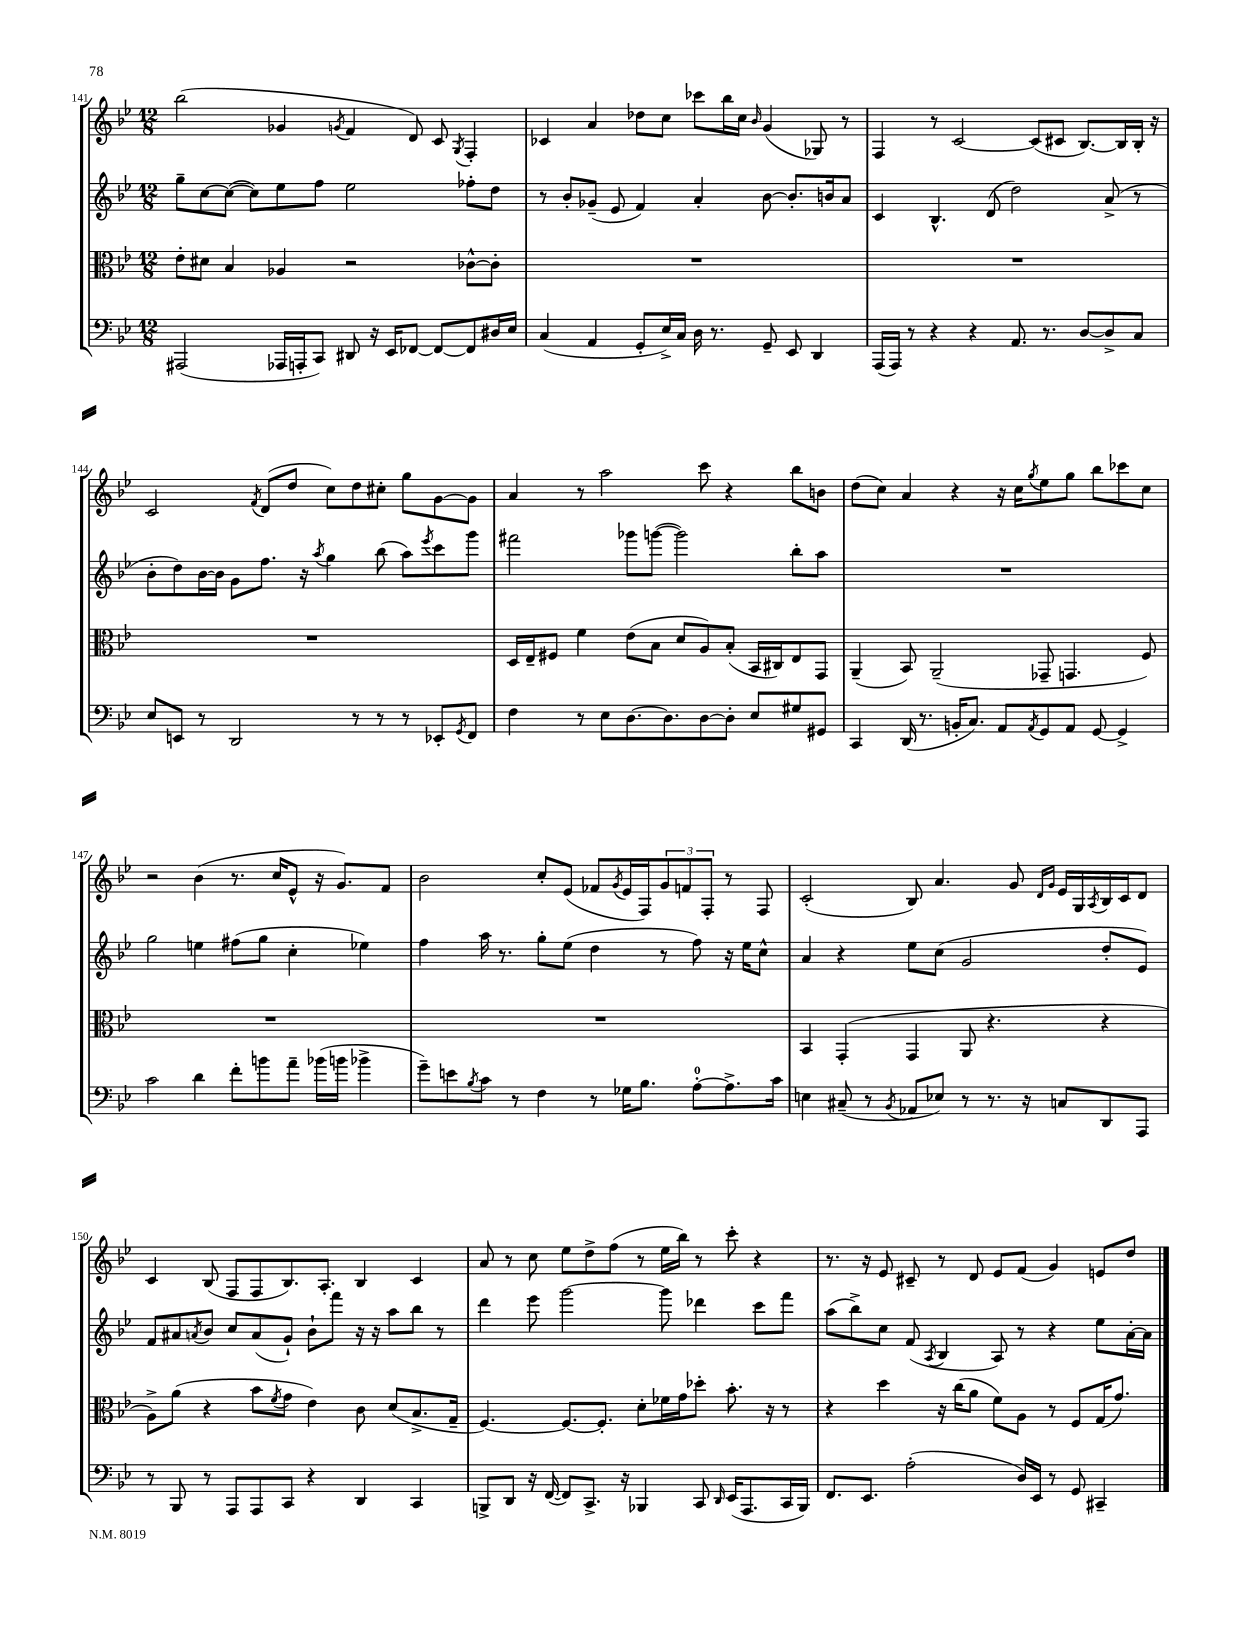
<<
\new StaffGroup <<
\new Staff = "s0" {
    \clef treble \key bes \major \numericTimeSignature \time 12/8
    bes''2( ges'4 \acciaccatura { g'8 } f'4 d'8) c'8 \acciaccatura { g8 } f4-. |
    ces'4 a'4 des''8 c''8 ces'''8 bes''16 c''16 \grace { bes'16 } g'4( ges8) r8 |
    f4 r8 c'2~ c'8( cis'8 bes8.~) bes16 bes16-. r16 |
    c'2 \acciaccatura { f'8 } d'8( d''8 c''8) d''8 cis''8-. g''8 g'8~ g'8 |
    a'4 r8 a''2 c'''8 r4 bes''8 b'8 |
    d''8( c''8) a'4 r4 r16 c''16 \acciaccatura { g''8 } ees''8 g''8 bes''8 ces'''8 c''8 |
    r2 bes'4( r8. c''16 ees'8-^ r16 g'8.) f'8 |
    bes'2 c''8-. ees'8( fes'8 \acciaccatura { g'8 } ees'16 f16) \tuplet 3/2 { g'8 f'8 f8-. } r8 f8 |
    c'2-.( bes8) a'4. g'8 \grace { d'16 g'16 } ees'16 g16 \acciaccatura { a8 } bes16 c'16 d'8 |
    c'4 bes8( f8 f8 bes8.) a8.-. bes4 c'4 |
    a'8 r8 c''8 ees''8 d''8-> f''8( r8 ees''16 bes''16) r8 c'''8-. r4 |
    r8. r16 ees'8 cis'8-- r8 d'8 ees'8 f'8( g'4) e'8 d''8 \bar "|." |
}
\new Staff = "s1" {
    \clef treble \key bes \major \numericTimeSignature \time 12/8
    g''8-- c''8~ c''8~( c''8) ees''8 f''8 ees''2 fes''8-. d''8 |
    r8 bes'8-. ges'8--( ees'8 f'4) a'4-. bes'8~ bes'8.-. b'16 a'8 |
    c'4 bes4.-^ d'8( d''2) a'8->( r8 |
    bes'8-. d''8) bes'16~ bes'16 g'8 f''8. r16 \acciaccatura { a''8 } g''4 bes''8( a''8) \acciaccatura { ees'''8 } c'''8 g'''8 |
    fis'''2 ges'''8 g'''8~( g'''2) bes''8-. a''8 |
    R1. |
    g''2 e''4 fis''8( g''8 c''4-. ees''4) |
    f''4 a''16 r8. g''8-. ees''8( d''4 r8 f''8) r16 ees''16 c''8-^ |
    a'4 r4 ees''8 c''8( g'2 d''8-. ees'8) |
    f'8 ais'8 \acciaccatura { a'8 } bes'8 c''8 a'8( g'8-!) bes'8-! f'''8 r16 r16 a''8 bes''8 r8 |
    d'''4 ees'''8 g'''2~ g'''8 des'''4 c'''8 f'''8 |
    a''8( bes''8->) c''8 f'8( \acciaccatura { a8 } bes4 a8) r8 r4 ees''8 a'16~-. a'16 \bar "|." |
}
\new Staff = "s2" {
    \clef alto \key bes \major \numericTimeSignature \time 12/8
    ees'8-. dis'8 bes4 aes4 r2 ces'8~-^ ces'8-. |
    R1. |
    R1. |
    R1. |
    d16 ees16-- fis8 f'4 ees'8( bes8 d'8 a8) bes8-.( bes,16 cis16) ees8 g,8 |
    a,4--( bes,8) a,2--( ges,8-- g,4. f8) |
    R1. |
    R1. |
    bes,4 g,4-.( g,4 a,8 r4. r4 |
    a8->) a'8( r4 bes'8 \acciaccatura { f'8 } g'8 ees'4) c'8 d'8( bes8.-> g16-- |
    f4.~) f8.~ f8.-. d'8-. fes'16 g'16 des''8-. bes'8.-. r16 r8 |
    r4 d''4 r16 c''16( a'8 f'8) a8 r8 f8 g16( g'8.) \bar "|." |
}
\new Staff = "s3" {
    \clef bass \key bes \major \numericTimeSignature \time 12/8
    ais,,2( aes,,16 a,,16-. c,8) dis,8 r16 ees,16 fes,8~ fes,8~ fes,8 dis16 ees16 |
    c4( a,4 g,8-. ees16->) c16 d16 r8. g,8-- ees,8 d,4 |
    a,,16( a,,16) r8 r4 r4 a,8. r8. d8~ d8-> c8 |
    ees8 e,8 r8 d,2 r8 r8 r8 ees,8-. \acciaccatura { g,8 } f,8 |
    f4 r8 ees8 d8.~ d8. d8~ d8-. ees8 gis8 gis,8 |
    c,4 d,16( r8. b,16-. c8.) a,8 \acciaccatura { a,8 } g,8 a,8 g,8~ g,4-> |
    c'2 d'4 f'8-. b'8 a'8-- bes'16( b'16 bes'4-> |
    g'8--) e'8 \acciaccatura { bes8 } c'8 r8 f4 r8 ges16 bes8. a8-0~-. a8.-> c'16 |
    e4 cis8--( r8 \acciaccatura { bes,8 } aes,8 ees8) r8 r8. r16 c8 d,8 a,,8 |
    r8 bes,,8 r8 a,,8 a,,8 c,8 r4 d,4 c,4 |
    b,,8-> d,8 r16 f,16~( f,8) c,8.-> r16 bes,,4 c,8 \grace { d,16 } ees,16( a,,8. c,16 bes,,16) |
    f,8. ees,8. a2-.( d16) ees,16 r8 g,8 cis,4-- \bar "|." |
}
>>
>>
\layout { \context { \Score currentBarNumber = #141 } }
